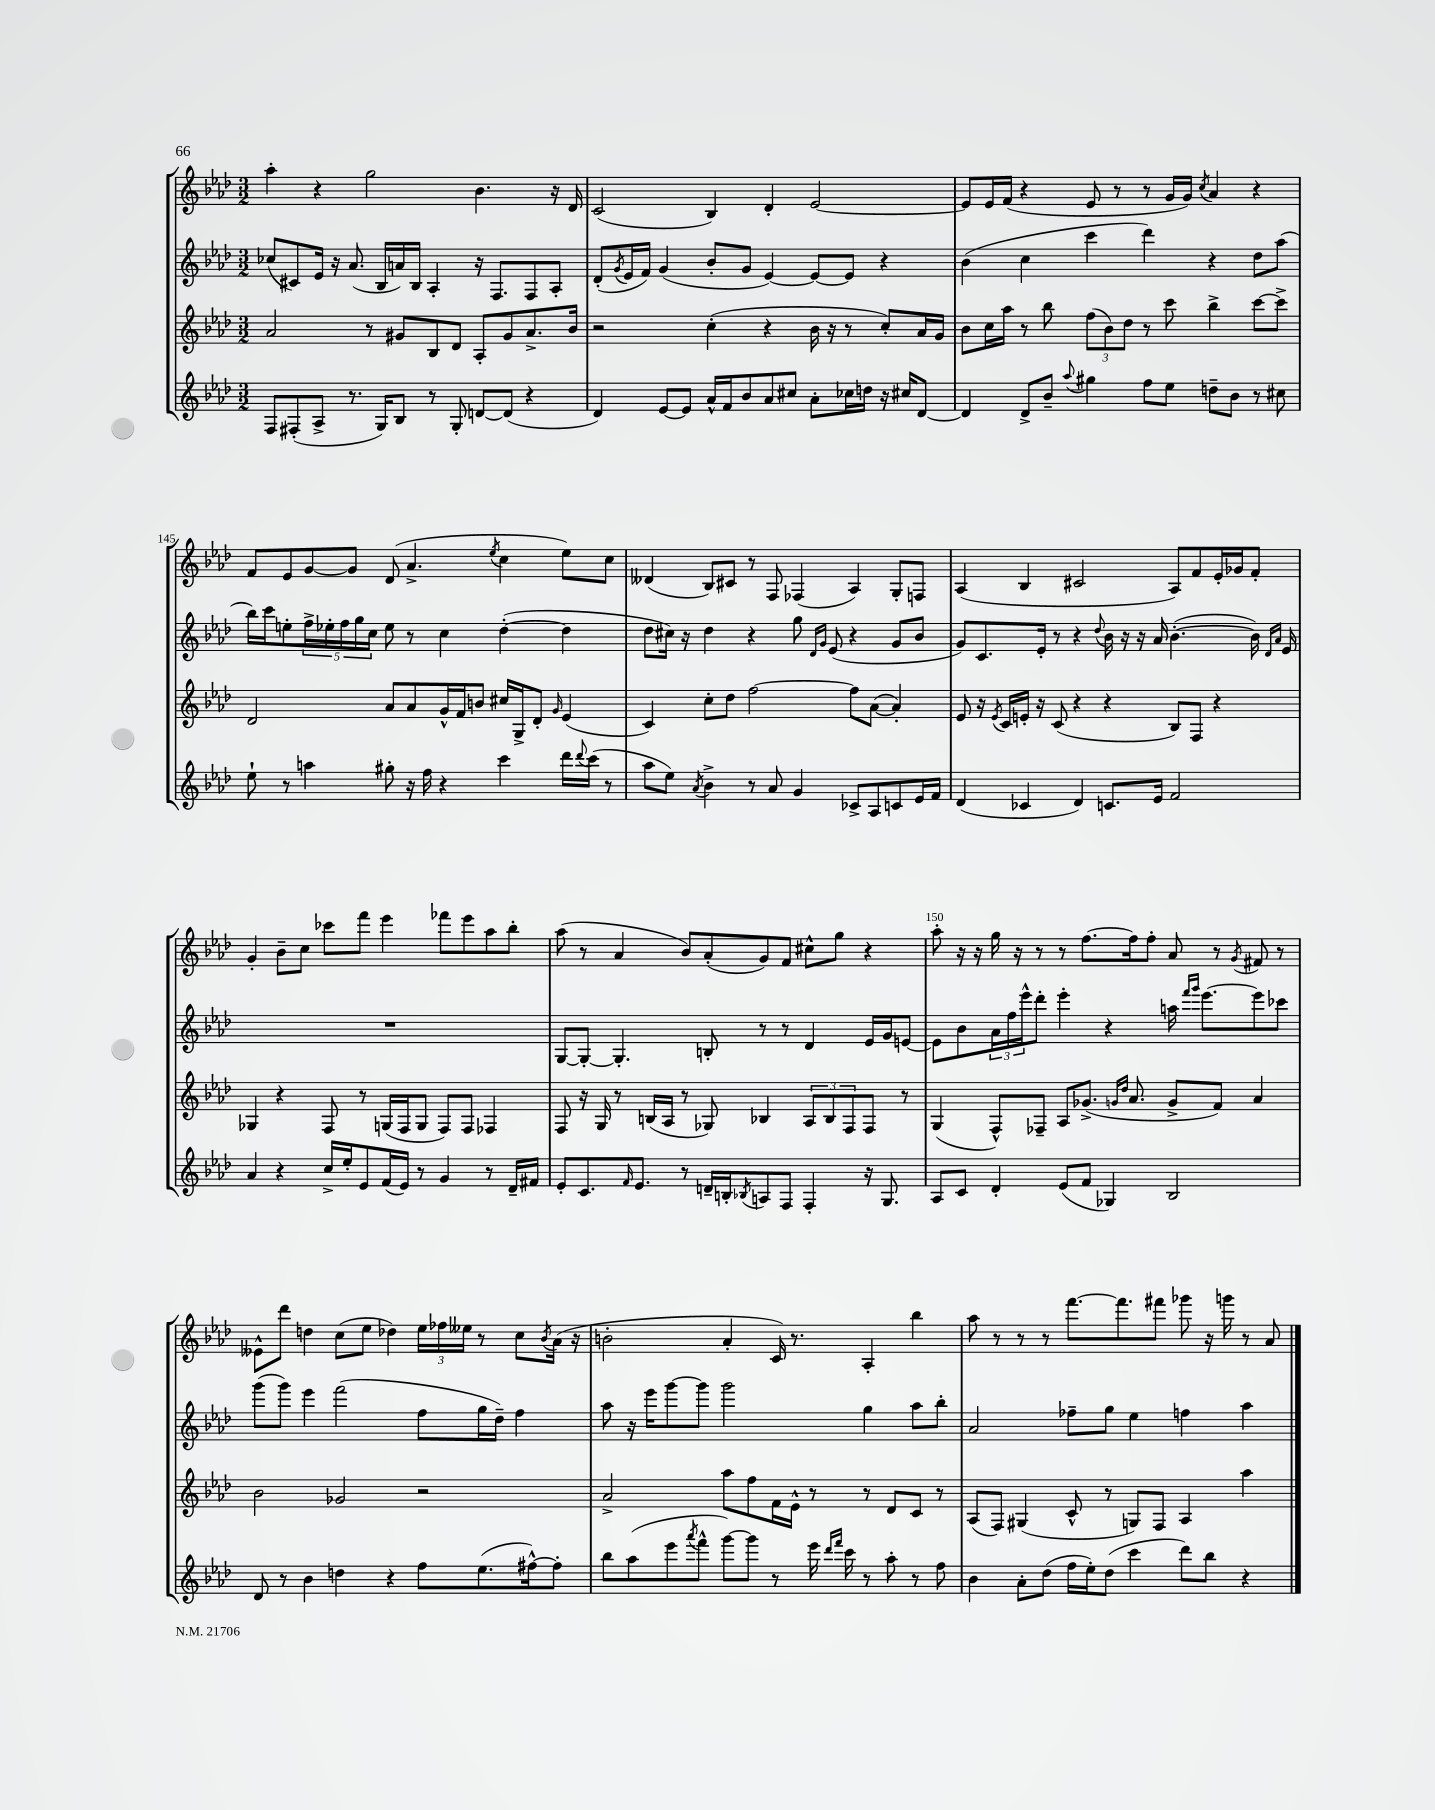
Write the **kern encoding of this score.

**kern	**kern	**kern	**kern
*staff4	*staff3	*staff2	*staff1
*clefG2	*clefG2	*clefG2	*clefG2
*k[b-e-a-d-]	*k[b-e-a-d-]	*k[b-e-a-d-]	*k[b-e-a-d-]
*M3/2	*M3/2	*M3/2	*M3/2
8F	2a-	(8cc-	4aa-'
(8F#'	.	8c#)	.
8A-^	.	16e-	4r
.	.	16r	.
8.r	.	(8.a-	.
.	8r	.	2gg
16G)	.	16B-	.
8B-	8g#	16a)	.
.	.	16B-	.
8r	8B-	4A-'	.
8G'	8d-	.	.
[8d	8A-'	16r	4.b-
.	.	8.F	.
(8d]	8g#	.	.
4r	8.a-^	8F	.
.	.	8A-'	16r
.	16b-	.	16d-
=	=	=	=
4d-)	2r	(8d-'	(2c
.	.	8qg	.
.	.	16e-	.
.	.	16f)	.
[8e-	.	(4g	.
8e-]	.	.	.
16a-^^	(4cc'	8b-'	4B-)
16f	.	.	.
8b-	.	8g	.
8a-	4r	[4e-)	4d-'
8cc#	.	.	.
8a-'	16b-	8e-_	[2e-
.	16r	.	.
16cc-	8r	8e-]	.
16dd	.	.	.
16r	8cc')	4r	.
16cc#	.	.	.
[8d-	16a-	.	.
.	16g	.	.
=	=	=	=
4d-]	8b-	(4b-	8e-]
.	16cc	.	16e-
.	16aa-	.	(16f
8d-^	8r	4cc	4r
8b-~	8bb-	.	.
8qqaa-	.	.	.
4gg#	(12ff	4ccc	8e-
.	12b-)	.	.
.	.	.	8r
.	12dd-	.	.
8ff	8r	4ddd-)	8r
8ee-	8ccc	.	16g
.	.	.	16g)
.	.	.	8qcc
8dd~	4bb-^	4r	4a-
8b-	.	.	.
8r	[8ccc	8dd-	4r
8cc#	8ccc^]	(8aa-	.
=	=	=	=
8ee-`	2d-	16bb-)	8f
.	.	16ccc	.
8r	.	8ee'	8e-
4aa	.	20ff^	[8g
.	.	20ee-'	.
.	.	20ff	.
.	.	.	8g]
.	.	20gg	.
.	.	20cc	.
8gg#'	8a-	8ee-	(8d-
16r	8a-	8r	4.a-^
16ff	.	.	.
4r	16g^^	4cc	.
.	16f	.	.
.	8b	.	.
.	.	.	8qee-
4ccc	16cc#	([4dd-'	4cc
.	16G^	.	.
.	8d-'	.	.
.	16qqg	.	.
16ddd-	(4e-	4dd-]	8ee-)
8qqddd-	.	.	.
(16ccc	.	.	.
8r	.	.	8cc
=	=	=	=
8aa-	4c)	8dd-	(4d--
8ee-)	.	16cc#)	.
.	.	16r	.
8qa-	.	.	.
4b-^	8cc'	4dd-	8B-)
.	8dd-	.	8c#
8r	[2ff	4r	8r
8a-	.	.	8F
4g	.	8gg	(4F-
.	.	16qqd-	.
.	.	16qqg	.
.	.	(8e-	.
8c-^	8ff]	4r	4A-)
8A-	([8a-	.	.
8c	4a-'])	8g	8G'
16e-	.	8b-	8F
16f	.	.	.
=	=	=	=
(4d-	8e-	8g)	(4A-
.	16r	8.c	.
.	8qe-	.	.
.	16c	.	.
4c-	16e'	.	4B-
.	16r	16e-'	.
.	(8c	8r	.
4d-)	4r	4r	2c#
.	.	8qqdd-	.
8.c	4r	16b-	.
.	.	16r	.
.	.	16r	.
16e-	.	16a-	.
2f	8B-)	([4.b-'	8A-)
.	8F	.	8f
.	4r	.	16e-'
.	.	.	16g-
.	.	16b-])	8f'
.	.	16qqd-	.
.	.	16qqa-	.
.	.	16e-	.
=	=	=	=
4a-	4G-	1.r	4g'
4r	4r	.	8b-~
.	.	.	8cc
16cc^	8F	.	8ccc-
16ee-'	.	.	.
8e-	8r	.	8fff
(16f	(16G	.	4eee-
16e-)	16F	.	.
8r	8G	.	.
4g	8F)	.	8fff-
.	8F	.	8eee-
8r	4F-	.	8aa-
16d-~	.	.	8bb-'
16f#	.	.	.
=	=	=	=
8e-'	8F	[8G	(8aa-
8.c	16r	8G'_	8r
.	16G	.	.
.	8r	4.G']	4a-
16qqf	.	.	.
8.e-	.	.	.
.	(16B	.	.
.	16A-	.	.
8r	8r	.	8b-)
16d~	8G-)	8B'	(8a-'
16B'	.	.	.
8qB-	.	.	.
8A	4B-	8r	8g)
8F	.	8r	8f
4F'	12A-	4d-	8cc#^^
.	12B-	.	.
.	.	.	8gg
.	12F	.	.
16r	8F	16e-	4r
8.G	.	16g	.
.	8r	[8e	.
=	=	=	=
8A-	(4G	8e]	8aa-'
8c	.	8b-	16r
.	.	.	16r
4d-'	8F^^)	24a-	16gg
.	.	24ff	.
.	.	.	16r
.	.	24eee-^^	.
.	8F-~	8ddd-'	8r
(8e-	8A-	4eee-'	8r
8f	(8.g-^	.	[8.ff
4G-)	.	4r	.
.	16qqg	.	.
.	16qqdd-	.	.
.	8.a-	.	16ff]
.	.	.	8ff'
2B-	8g^	16aa	8a-
.	.	16qqfff	.
.	.	16qqggg	.
.	.	[8.eee-	.
.	8f)	.	8r
.	.	.	8qg
.	4a-	8eee-]	8f#
.	.	8ccc-	8r
=	=	=	=
8d-	2b-	(8ggg	8e--^^
8r	.	8ggg)	8ddd-
4b-	.	4eee-	4dd
4dd	2g-	(2fff	(8cc
.	.	.	8ee-
4r	.	.	4dd-)
8ff	2r	8ff	24ee-
.	.	.	24ff-
.	.	.	24ee--
(8.ee-	.	16gg	8r
.	.	16dd-~)	.
.	.	4ff	8cc
[16ff#^^)	.	.	.
.	.	.	8qb-
8ff#']	.	.	(16a-
.	.	.	16r
=	=	=	=
8bb-	2a-^	8aa-	2b'
(8aa-	.	16r	.
.	.	16eee-	.
8eee-	.	[8ggg	.
8qaaa-	.	.	.
8fff^^	.	8ggg]	.
[8ggg)	8aa-	2ggg	4a-'
8ggg]	8ff	.	.
8r	16f	.	16c)
.	16e-^^	.	8.r
16eee-	8r	.	.
16qqddd-	.	.	.
16qqfff	.	.	.
16ccc	.	.	.
8r	8r	4gg	4A-'
8aa-'	8d-	.	.
8r	8c	8aa-	4bb-
8ff	8r	8bb-'	.
=	=	=	=
4b-	(8A-	2a-	8aa-
.	8F)	.	8r
8a-'	(4G#	.	8r
(8dd-	.	.	8r
16ff	8c^^	8ff-~	[8.fff
16ee-')	.	.	.
(8dd-	8r	8gg	.
.	.	.	8.fff]
4ccc	8G)	4ee-	.
.	8F	.	8fff#
8ddd-)	4A-	4ff	8ggg-
8bb-	.	.	16r
.	.	.	16ggg
4r	4aa-	4aa-	8r
.	.	.	8a-
==	==	==	==
*-	*-	*-	*-
